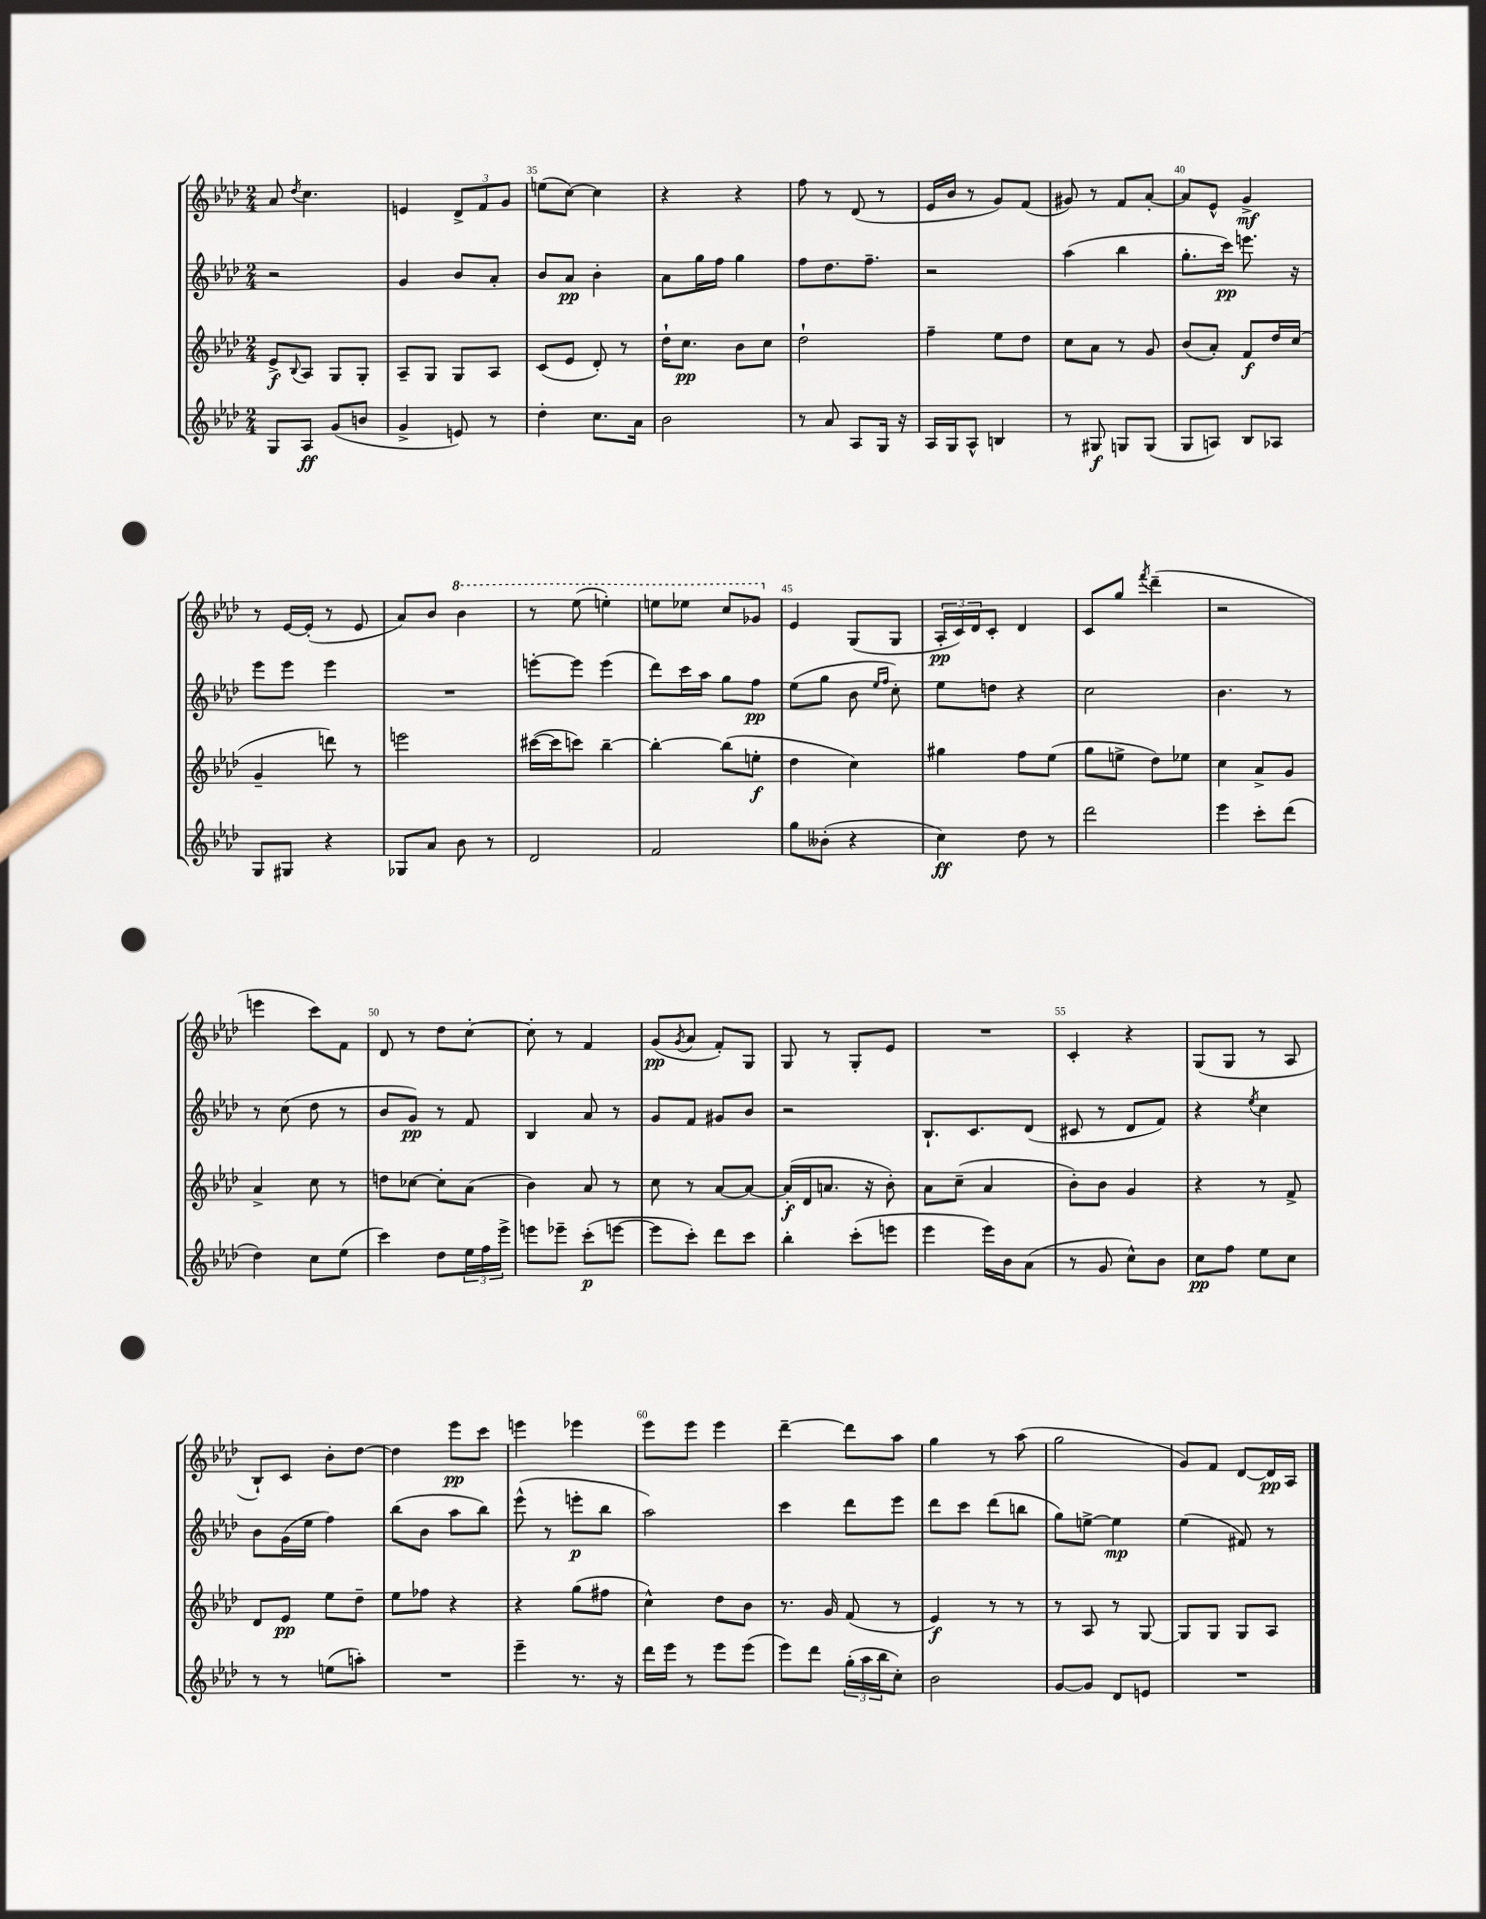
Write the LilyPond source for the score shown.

<<
\new StaffGroup <<
\new Staff = "s0" {
    \clef treble \key aes \major \numericTimeSignature \time 2/4
    aes'8 \acciaccatura { des''8 } c''4. |
    e'4 \tuplet 3/2 { des'8-> f'8 g'8 } |
    e''8( c''8~) c''4 |
    r4 r4 |
    f''8 r8 des'8( r8 |
    ees'16 bes'16 r8 g'8) f'8( |
    gis'8) r8 f'8 aes'8~-. |
    aes'8 ees'8-^ g'4->\mf |
    r8 ees'16~ ees'16-.( r8 ees'8 |
    aes'8) bes'8 \ottava #1 bes''4 |
    r8 ees'''8( e'''4-.) |
    e'''8 ees'''8 c'''8 ges''8 \ottava #0 |
    ees'4 g8( g8 |
    \tuplet 3/2 { aes16-.\pp c'16) des'16 } c'8-. des'4 |
    c'8 g''8 \acciaccatura { f'''8 } des'''4--( |
    r2 |
    e'''4 c'''8) f'8 |
    des'8 r8 des''8 c''8~-. |
    c''8-. r8 f'4 |
    g'8\pp( \acciaccatura { g'8 } aes'8 f'8-.) g8 |
    g8 r8 g8-. ees'8 |
    R2 |
    c'4-. r4 |
    g8( g8 r8 aes8 |
    bes8-!) c'8 bes'8-. des''8~ |
    des''4 ees'''8\pp c'''8 |
    e'''4 ees'''4 |
    ees'''8 ees'''8 ees'''4 |
    des'''4~-- des'''8 aes''8 |
    g''4 r8 aes''8( |
    g''2 |
    g'8) f'8 des'8~ des'16\pp aes16 \bar "|." |
}
\new Staff = "s1" {
    \clef treble \key aes \major \numericTimeSignature \time 2/4
    r2 |
    g'4 bes'8 aes'8-. |
    bes'8 aes'8\pp bes'4-. |
    aes'8 g''16 f''16 g''4 |
    f''8 des''8. f''8.-- |
    r2 |
    aes''4( bes''4 |
    g''8.-. c'''16\pp) e'''8. r16 |
    ees'''8 ees'''8 ees'''4 |
    R2 |
    e'''8~-. e'''8 e'''4( |
    des'''8) c'''16 aes''16 g''8 f''8\pp |
    ees''8( g''8 bes'8 \grace { ees''16 f''16 } c''8-.) |
    ees''8 d''8 r4 |
    c''2 |
    bes'4. r8 |
    r8 c''8( des''8 r8 |
    bes'8 g'8\pp) r8 f'8 |
    bes4 aes'8 r8 |
    g'8 f'8 gis'8 bes'8 |
    r2 |
    bes8.-! c'8. des'8( |
    cis'8 r8 des'8 f'8) |
    r4 \acciaccatura { ees''8 } c''4 |
    bes'8 g'16( ees''16 f''4) |
    bes''8( bes'8 aes''8 bes''8) |
    ees'''8-^( r8 e'''8-.\p bes''8 |
    aes''2) |
    c'''4 des'''8 ees'''8 |
    des'''8 c'''8 des'''8( b''8 |
    g''8) e''8~-> e''4\mp |
    ees''4( fis'8) r8 \bar "|." |
}
\new Staff = "s2" {
    \clef treble \key aes \major \numericTimeSignature \time 2/4
    ees'8->\f \appoggiatura { bes8 } aes8 g8 g8-. |
    aes8-- g8 g8 aes8 |
    c'8( ees'8 des'8-.) r8 |
    des''16-! c''8.\pp bes'8 c''8 |
    des''2-! |
    f''4-- ees''8 des''8 |
    c''8 aes'8 r8 g'8 |
    bes'8( aes'8-.) f'8\f des''16 c''16( |
    g'4-- d'''8) r8 |
    e'''2 |
    cis'''16~( cis'''16 c'''8) bes''4~-- |
    bes''4~-. bes''8( e''8-.\f |
    des''4 c''4) |
    gis''4 f''8 ees''8( |
    g''8 e''8-> des''8) ees''8 |
    c''4 aes'8-> g'8 |
    aes'4-> c''8 r8 |
    d''8 ces''8~ ces''8-. aes'8( |
    bes'4) aes'8 r8 |
    c''8 r8 aes'8~ aes'8~ |
    aes'16-.\f( des'16 a'8. r16 bes'8-.) |
    aes'8 c''8--( aes'4 |
    bes'8-.) bes'8 g'4 |
    r4 r8 f'8-> |
    des'8 ees'8\pp ees''8 des''8-- |
    ees''8 fes''8 r4 |
    r4 g''8( fis''8 |
    c''4-^) des''8 bes'8 |
    r8. g'16 f'8( r8 |
    ees'4\f) r8 r8 |
    r8 aes8 r8 g8~ |
    g8 g8 g8 aes8 \bar "|." |
}
\new Staff = "s3" {
    \clef treble \key aes \major \numericTimeSignature \time 2/4
    g8 aes8\ff g'8( b'8 |
    g'4-> e'8) r8 |
    des''4-. c''8. aes'16 |
    bes'2 |
    r8 aes'8 aes8 g16 r16 |
    aes16 g16 aes8-^ b4 |
    r8 gis8\f g8 g8( |
    g8 a8) bes8 aes8 |
    g8 gis8 r4 |
    ges8 aes'8 bes'8 r8 |
    des'2 |
    f'2 |
    g''8 beses'8-.( r4 |
    c''4\ff) des''8 r8 |
    des'''2 |
    ees'''4 c'''8-. des'''8( |
    des''4) c''8 ees''8( |
    c'''4) des''8 \tuplet 3/2 { ees''16 f''16 ees'''16-> } |
    e'''8 ees'''8-- c'''8-.\p( e'''8~ |
    e'''8 c'''8-.) des'''8 c'''8 |
    bes''4-. c'''8-.( e'''8 |
    ees'''4 ees'''16) bes'16 aes'8( |
    r8 g'8 c''8-^) bes'8 |
    c''8\pp f''8 ees''8 c''8 |
    r8 r8 e''8( a''8-.) |
    R2 |
    ees'''4-- r8. r16 |
    des'''16 ees'''16 r8 ees'''8 ees'''8( |
    ees'''8) des'''8 \tuplet 3/2 { g''16-.( aes''16 bes''16 } c''8-.) |
    bes'2 |
    g'8~ g'8 des'8 e'8 |
    R2 \bar "|." |
}
>>
>>
\layout { \context { \Score currentBarNumber = #33 \override BarNumber.break-visibility = ##(#f #t #t) barNumberVisibility = #(every-nth-bar-number-visible 5) } }
